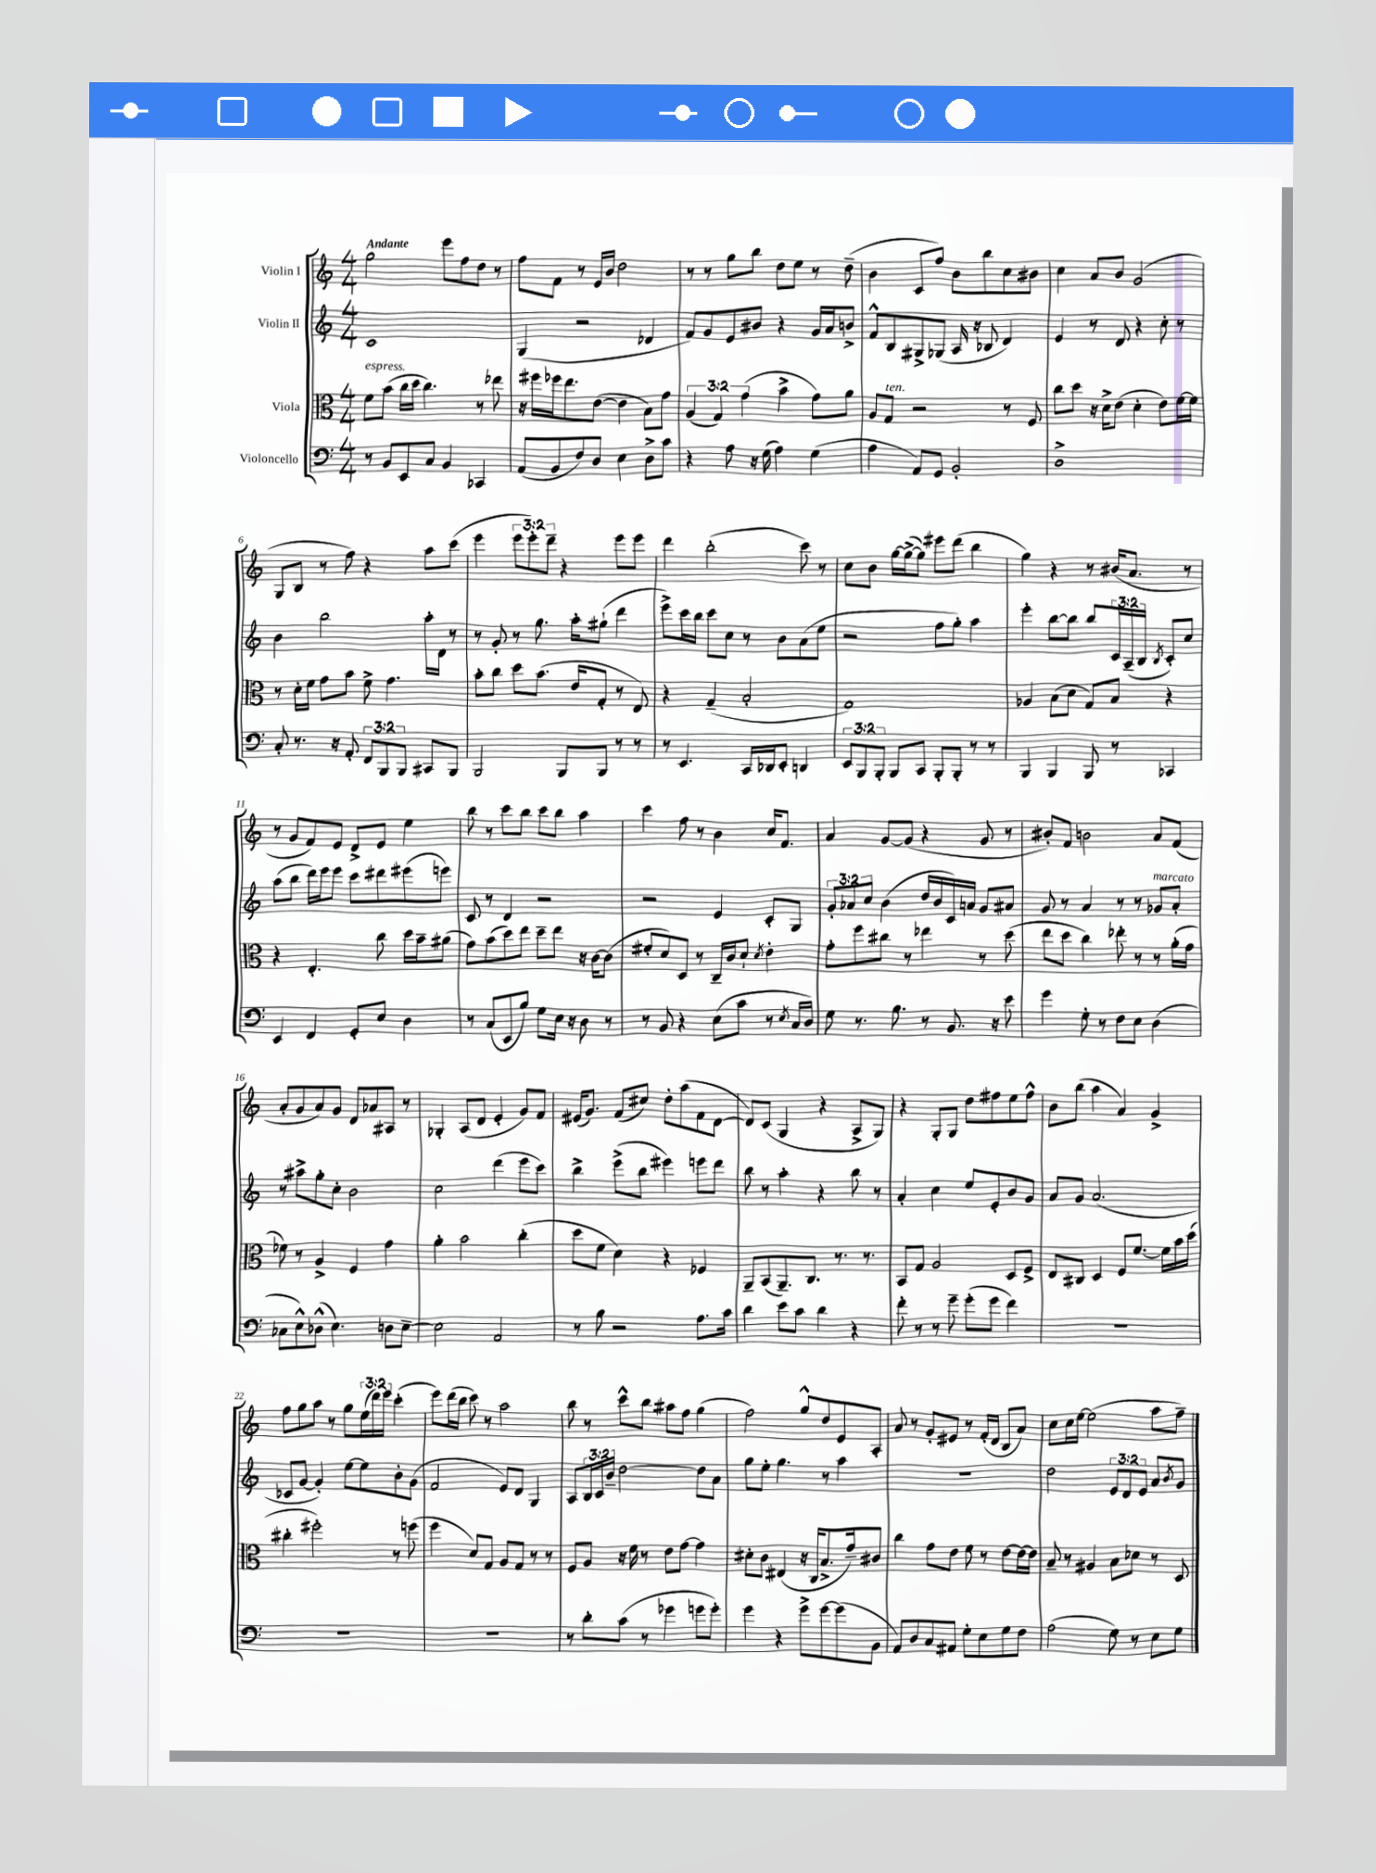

**kern	**kern	**kern	**kern
*part4	*part3	*part2	*part1
*staff4	*staff3	*staff2	*staff1
*I"Violoncello	*I"Viola	*I"Violin II	*I"Violin I
*clefF4	*clefC3	*clefG2	*clefG2
*k[]	*k[]	*k[]	*k[]
*M4/4	*M4/4	*M4/4	*M4/4
=1	=1	=1	=1
!	!	!	!LO:TX:a:B:t=Andante
!	!LO:TX:a:i:t=espress.	!	!
8r	8f\L	1c	2gg\
8BB/L	(8b\J	.	.
8EE/	16cc\LL	.	.
.	16dd\JJ	.	.
8C/J	4.cc\)	.	.
4BB/	.	.	8eee\L
.	.	.	8ff\
4CC-X/	8r	.	8dd\J
.	8ee-X\	.	8r
=2	=2	=2	=2
(8AA/L	16r	(4G/	8ff\L
.	16ff#X\LL	.	.
8BB/	16ff-X\J	.	8f\J
.	8.ee\	.	.
8F/)	.	2r	8r
8D/J	([8e\J	.	16e/LL
.	.	.	16b/JJ
4E\	4e\]	.	2dd\
8D^\L	8B\L)	4d-X/	.
8c\J	8g\J	.	.
=3	=3	=3	=3
4r	(6A/	8f/L)	8r
.	.	8g/	8r
.	6G/)	.	.
8A\	.	8e/	8gg\L
.	(6g\	.	.
16r	.	8b#X/J	8bb\J
(16G\	.	.	.
4A\)	4b^\	4r	8dd\L
.	.	.	8ee\J
(4G\	8g\L)	16g/LL	8r
.	.	16a/J	.
.	8a\J	8bn^/J	(8dd~\
=4	=4	=4	=4
4A\	8A/L	8f^^/L	4b\
!	!LO:TX:a:i:t=ten.	!	!
.	8G/J	8B/	.
8AA/L)	2r	8G#X^/	8c/L
8GG/J	.	(8G-X/J	8ff/J)
2BB'/	.	16A/	8b\L
.	.	16r	.
.	.	8B-X/	8bb\
.	8r	4d/)	8cc\
.	8F/	.	8b#X\J
=5	=5	=5	=5
1D^	8cc\L	4e/	4cc\
.	8dd\J	.	.
.	16r	8r	8a/L
.	16d^\KL	.	.
.	(8e\J	8d/	8b/J
.	4d'\	4r	(2g/
.	8e\L)	8cc'\	.
.	[16f\L	8r	.
.	16f\JJ]	.	.
!!LO:LB:g=z
=6	=6	=6	=6
8C'/	8r	4b\	8G/L
8.r	16d'\LL	.	8B/J
.	16f\JJ	.	.
.	8g\L	2bb\	8r
16r	.	.	.
8AA'/	8b\J	.	8ff\)
12FF/L	8f^\	.	4r
12BBB/	.	.	.
.	4.g\	.	.
12BBB/J	.	.	.
8CC#X/L	.	16aa'\LL	8aa\L
.	.	16d\JJ	.
8BBB/J	.	8r	(8ccc\J
=7	=7	=7	=7
2BBB/	8b'\L	8r	4eee\
.	8cc\J	8g'/	.
.	8dd\L	8r	12eee\L
.	.	.	12eee'\)
.	(8.b\J	8.gg\	.
.	.	.	12ddd~\J
8BBB/L	.	.	4r
.	16e/KL	16aa'\KL	.
8BBB/J	8G'/J	(8gg#X`\J	.
8r	8r	4ddd\	8eee\L
8r	8E/)	.	8eee\J
=8	=8	=8	=8
8r	4r	8eee^\L)	4ddd\
4.EE/	.	16ccc\L	.
.	.	16bb\JJ	.
.	(4G~/	8ccc\L	(2bb'\
.	.	8cc\J	.
16CC/LL	2B'/	8r	.
16DD-X/J	.	.	.
8EE'/J	.	8b\L	.
4DDn/	.	(8a\	8ccc\)
.	.	8ee\J	8r
=9	=9	=9	=9
12EE/L	1G)	2r	8cc\L
12BBB/	.	.	.
.	.	.	8b\J
12BBB'/J	.	.	.
8BBB/L	.	.	[16gg\LL
.	.	.	(16gg^\J_
8CC/J	.	.	8gg\J])
8BBB'/L	.	8ff\L	8eee#X\L
8BBB'/J	.	8gg'\J)	(8ddd\J
8r	.	4aa\	4bb\
8r	.	.	.
=10	=10	=10	=10
4BBB/	4A-X/	4eee'\	4gg\)
4BBB/	(8B\L	[8bb\L	4r
.	8d\J	8bb\J]	.
8BBB/	8G/L)	8bb/L	8r
8r	8B/J	24c/L	(16b#X/KL
.	.	(24A~/	.
.	.	.	8.a/J
.	.	24B/JJ	.
.	.	8qB/	.
4CC-X/	4r	8c'/L)	.
.	.	8cc/J	8r
!!LO:LB:g=z
=11	=11	=11	=11
4EE/	4r	(8aa\L	8r
.	.	8bb\J	8g/L
4FF/	4.E'/	16ddd\LL)	8f/)
.	.	16eee\J	.
.	.	8eee\J	8e/J
8GG'/L	.	8ccc\L	8d^/L
8E/J	8cc\	8ddd#X\	8e/J
4D\	16dd\LL	(8eee#X\	4ee\
.	16b~\J	.	.
.	(8a#X\J	8eeen\J)	.
=12	=12	=12	=12
8r	8g\L)	8c/	8bb\
(8C/L	(8b\	8r	8r
8EE/	8dd\)	4d/	8ccc\L
8B/J)	8ee\J	.	8bb\J
8G\L	8dd~\L	2r	8ccc\L
16E\Jk	8ee\J	.	8bb\J
16r	.	.	.
8D\	16r	.	4aa\
.	[16c\KL	.	.
8r	(8c\J]	.	.
=13	=13	=13	=13
8r	8f#X'/L	2r	4ccc\
8BB/	8d/)	.	.
4r	8D/J	.	8ff\
.	8r	.	8r
(8E\L	16C~/LL	4e/	4b\
.	16c/J	.	.
8c\J	8d`/J	.	.
.	8qd/	.	.
8r	4e'\	8c'/L	16cc/KL
.	.	.	8.f/J
8qE/	.	.	.
16C/LL	.	8G/J	.
16D/JJ)	.	.	.
=14	=14	=14	=14
8G\	8g'\L	12g'/L	4a/
.	.	12a-X/	.
8.r	8ff\	.	.
.	.	12cc/J	.
.	8cc#X\J	(4b\	[8g/L
8.B\	.	.	.
.	8r	.	(8g/J]
8r	4ee-X\	16dd/LL	4r
.	.	16b/	.
8.BB/	.	16c/)	.
.	.	16an/JJ	.
.	8r	8g/L	8g/
16r	.	.	.
8e\	(8dd\	8a#X/J	8r
=15	=15	=15	=15
4g\	8ee\L	8g/	8b#X'/L)
.	8dd\J	8r	8f/J
8G'\	4cc\)	4a/	2bn\
8r	.	.	.
8F\L	8ee-X'\	8r	.
8E\J	8r	8r	.
!	!	!LO:TX:a:i:t=marcato	!
(4D\	8r	8g-X/L	8a/L
.	(16a'\LL	8a'/J	(8f/J
.	16g\JJ	.	.
!!LO:LB:g=z
=16	=16	=16	=16
8C-X\L	8f-X\)	8r	8a'/L
8E^^\)	8r	8aa#X^\L	8g/
(8D-X^^\J	4A^/	8gg'\	8a/)
4.E\)	.	8cc'\J	8g/J
.	4F/	2b\	8d/L
.	.	.	8a-X/
8Dn\L	4g\	.	8A#X/J
[8E~\J	.	.	8r
=17	=17	=17	=17
2E\]	4a'\	2cc\	4G-X'/
.	2b\	.	(8A/L
.	.	.	8d/J
2AA/	.	(4ddd\	4e'/
.	(4cc'\	8eee\L	8g/L)
.	.	8ccc\J)	8f/J
=18	=18	=18	=18
8r	8dd\L	4bb^\	(16e#X/KL
.	.	.	8.g/J)
8B\	8f\J	.	.
2r	4d\)	(8eee^\L	(8f/L
.	.	8bb\J	8cc#X/J)
.	4r	4eee#X\)	8dd'\L
.	.	.	(8aa\
8.A\L	4F-X/	8eeen\L	8f\
.	.	8ddd\J	[8d\J
16c\Jk	.	.	.
=19	=19	=19	=19
4d\	8AA~/L	8bb\	8d/L])
.	(8BB/	8r	(8c/J
8e\L	8.AA~/)	4aa'\	4G/
8c\J	.	.	.
.	8.C/J	.	.
4d\	.	4r	4r
.	8.r	.	.
4r	.	8bb\	8A^/L
.	8.r	.	.
.	.	8r	8G/J)
=20	=20	=20	=20
8f'\	8BB/L	4a'/	4r
8r	8G/J	.	.
8r	2A/	4cc\	8G'/L
8g~\	.	.	8G/J
(8g'\L	.	8ee/L	8dd\L
8g\J	.	8e'/	8ff#X\
4f\)	8D/L	8b/	8ee\
.	8F^/J	8g/J	8ff#^^\J
=21	=21	=21	=21
1r	8E/L	8a/L	8b\L
.	8C#X/J	8g/J	(8bb\J
.	4D/	(2.a/	4aa\
.	8F/L	.	4a/)
.	[8.f/J	.	.
.	.	.	4g^/
.	16f\LL]	.	.
.	16b\	.	.
.	(16dd\JJ	.	.
!!LO:LB:g=z
=22	=22	=22	=22
1r	4cc#X'\	8c-X/L	8ff\L
.	.	[8g/J	8gg\
.	2ff#X'\)	4g'/])	8aa\J
.	.	.	8r
.	.	[8ee\L	8gg\L
.	.	8ee\]	(24ee\L
.	.	.	24ddd\)
.	.	.	24eee\JJ
.	8r	8b'\	(4ccc'\
.	(8ffn\	(8g\J	.
=23	=23	=23	=23
1r	4ff\	2f/	8eee\L)
.	.	.	(16ddd\L
.	.	.	16bb\JJ
.	8d/L)	.	8ccc\)
.	8G/J	.	8r
.	8A/L	8e/L)	2aa\
.	8G/J	8d/J	.
.	8r	4G/	.
.	8r	.	.
=24	=24	=24	=24
8r	8F/L	8A/L	8bb\
8d'\L	8A/J	24B/L	8r
.	.	24c/	.
.	.	24b~/JJ	.
(8c\J	16r	[2dd\	8ccc^^\L
.	16f\	.	.
8r	8r	.	8bb\J
4g-X\	8e\L	.	8aa#X\L
.	[8g\J	.	8ff\J
8gn\L	4g\]	8dd\L]	(4gg\
8g'\J)	.	8a\J	.
=25	=25	=25	=25
4g\	8d#X'\L	8gg\L	2ff\)
.	8c\J	8ee'\J	.
4r	(4E#X/	4.gg\	.
8g^\L	16r	.	8gg^^/L
.	16C/KL	.	.
[8g\	8.B^/	8r	8dd/
(8g\]	.	4aa\	8e/
.	16g~/k)	.	.
8BB\J	8c#X/J	.	8A'/J
=26	=26	=26	=26
8AA/L)	4cc\	1r	8a/
8D/	.	.	8r
8C/	8g\L	.	8g'/L
8AA#X/J	8e\J	.	8e#X/J
8G'\L	8f\	.	8r
8E\	8r	.	(16f'/LL
.	.	.	16d/JJ
8G\	[8e\L	.	8B/L
8F\J	16e\L_	.	8a/J)
.	16e\JJ]	.	.
=27	=27	=27	=27
(2A\	8B~/	2dd\	8cc\L
.	8r	.	16cc\L
.	.	.	[16ee\JJ
.	4A#X/	.	(2ee\]
8G\)	8B\L	12e/L	.
.	.	12d/	.
8r	8d-X\J	.	.
.	.	12e/J	.
8E\L	8r	8a/L	8aa\L
.	.	8qb/	.
8G\J	8D/	8g/J	8ff~\J)
==	==	==	==
*-	*-	*-	*-
